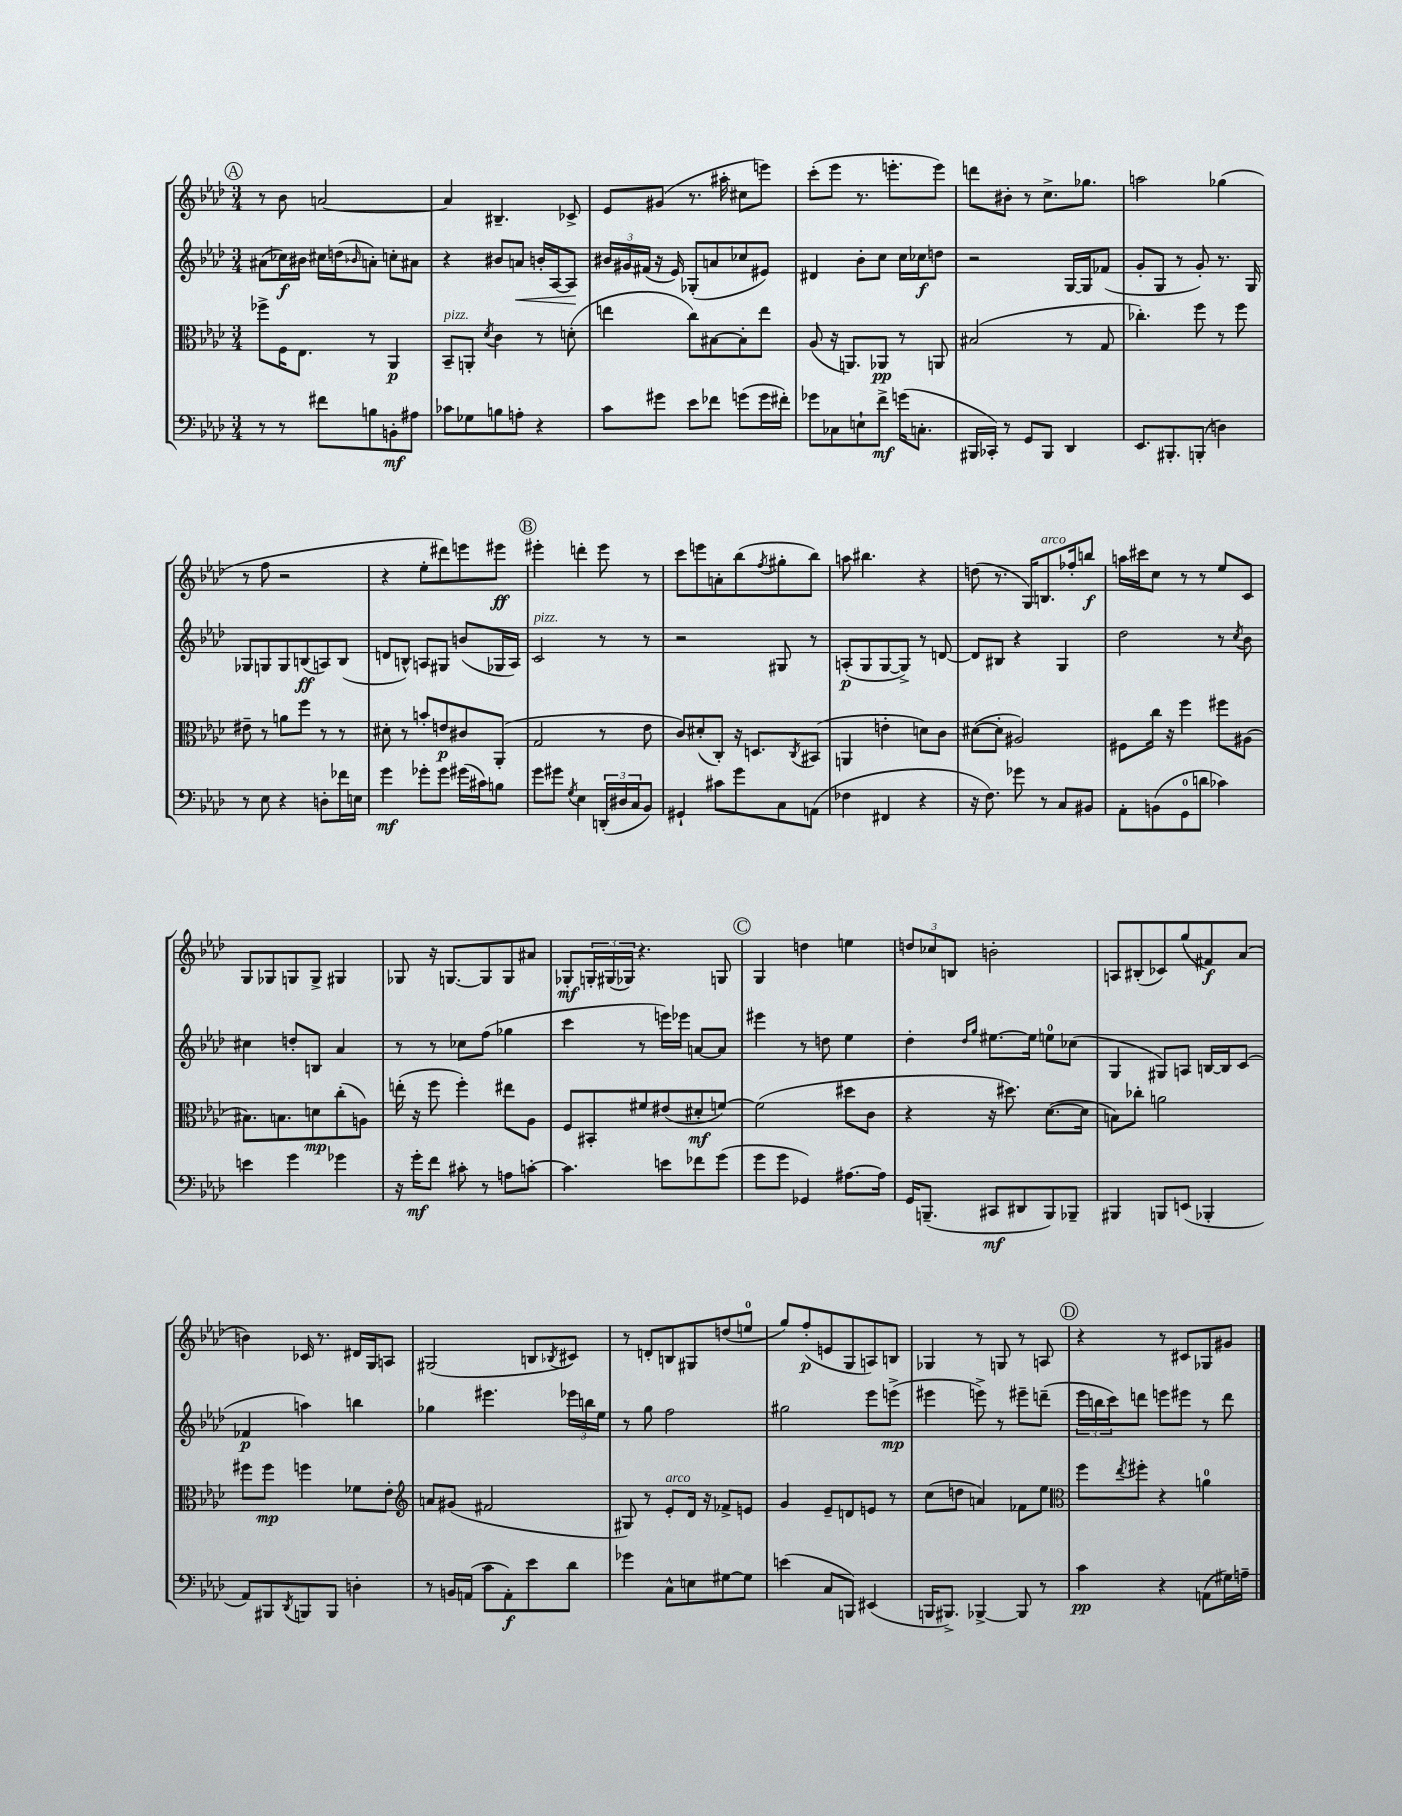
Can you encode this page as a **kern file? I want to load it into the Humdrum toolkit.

**kern	**kern	**kern	**kern
*staff4	*staff3	*staff2	*staff1
*clefF4	*clefC3	*clefG2	*clefG2
*k[b-e-a-d-]	*k[b-e-a-d-]	*k[b-e-a-d-]	*k[b-e-a-d-]
*M3/4	*M3/4	*M3/4	*M3/4
8r	8ff-^	(8a#	8r
8r	16F	16cc-)	8b-
.	8.E-	16b#	.
8f#	.	16cc#	[2a
.	.	(16dd	.
.	.	16qqb-	.
8B	8r	8a')	.
8BB'	4AA-	8cc'	.
8A#	.	8a#	.
=	=	=	=
8c-	8BB-~	4r	4a]
8G-	8AA'	.	.
.	8qd-	.	.
8B	4c	8b#	4.B#~
8A'	.	8a	.
4r	8r	16b'	.
.	.	[16A-	.
.	(8d'	8A-]	8c-^
=	=	=	=
8c	4ee	24b#	8e-
.	.	24g#	.
.	.	(24f#	.
8g#	.	16r	(8g#
.	.	16e-)	.
8e-	8cc)	(8G-'	8.r
8f-	[8B#	8a	.
.	.	.	16aa#'
(8g	8B#']	8cc-	8cc#
16g	8ee	8e#)	8eee)
16f#')	.	.	.
=	=	=	=
8g-	(8A-	4d#	(8ccc'
8C-	16r	.	8eee-
.	8.AA)	.	.
8E`	.	8b-'	8.r
8f^	8AA-	8cc	.
.	.	.	8.eee'
(16g	8r	16cc	.
8.C'	.	16cc-	.
.	8AA	8dd	8eee)
=	=	=	=
16BBB#	(2B#	2r	8ddd
16CC-')	.	.	.
8r	.	.	8b#'
8GG	.	.	8r
8BBB#	.	.	8.cc^
4DD-	8r	[16G	.
.	.	16G]	8.gg-
.	8G	(8f-	.
=	=	=	=
8.EE-	4.cc-')	8g'	2aa
.	.	8G	.
8.BBB#'	.	.	.
.	.	8r	.
(8BBB'	8ff	8g')	.
4D)	8r	8.r	(4gg-
.	8ff	.	.
.	.	16G	.
=	=	=	=
8r	8e#~	8G-	8r
8E-	8r	8G	8ff
4r	8a	8G	2r
.	8ff	(8B	.
8D'	8r	8A)	.
16f-	8r	(8B	.
16E	.	.	.
=	=	=	=
4g	8d#'	8d	4r
.	8r	8B^^)	.
8g-'	8b'	8A	8ee-'
8g-	8e	8G#	8ddd#)
(16g#	8c#	(8b	8eee
16c#)	.	.	.
8B	(8AA-'	16G-	8eee#
.	.	16A)	.
=	=	=	=
8g	2G	2c	4eee#'
8g#	.	.	.
8qG	.	.	.
4E-	.	.	4ddd'
(24DD'	8r	8r	8eee#
24D#	.	.	.
24C	.	.	.
8BB-)	8e-	8r	8r
=	=	=	=
4GG#`	8c)	2r	8ccc
.	(8d#'	.	8eee
8c#	8C')	.	8a'
8g	16r	.	(8bb-
.	8.D	.	.
.	.	.	8qff
8C	.	8G#	8gg#'
.	8qC	.	.
(8AA	(8BB#	8r	8bb-)
=	=	=	=
4F-	4AA	(8A'	8aa
.	.	8G	4.bb#
4FF#	4e'	[8G	.
.	.	8G^])	.
4r	8d)	8r	4r
.	8c	[8d	.
=	=	=	=
16r	([8d#	8d]	(8dd
8.F)	.	.	.
.	8d#']	8B#	8.r
8g-	2A#)	4r	.
.	.	.	16G)
8r	.	.	8.B
8C	.	4G	.
.	.	.	16ff-'
8BB#	.	.	8bb
=	=	=	=
8AA-'	8F#	2dd-	16aa
.	.	.	16ccc#
(8BB	16cc	.	8cc
.	16r	.	.
8GG	4ff	.	8r
8d	.	.	8r
4c-)	8ff#	8r	8ee-
.	.	8qcc	.
.	(8A#	8b-	8c
=	=	=	=
4e	8.B#)	4cc#	8G
.	.	.	8G-
.	8.B	.	.
4g	.	8dd'	8G
.	8d	8B	8G^
4g-	(8cc'	4a-	4G#
.	8A)	.	.
=	=	=	=
16r	(16ee'	8r	8G-
16g'	16r	.	.
8f	8ff	8r	16r
.	.	.	[8.G
8c#'	4ff')	8cc-	.
8r	.	(8ff	8G]
8A	8ee#	4gg-	8G
[8c'	8A-	.	8a#
=	=	=	=
4.c]	8F	4ccc	8G-'
.	8BB#'	.	24G'
.	.	.	(24G#
.	.	.	24G-)
.	8f#	8r	4.r
8e	(8e#	16eee)	.
.	.	16eee-	.
8f-	8d#'	[8a	.
(8g	[8f)	8a]	8G
=	=	=	=
8g	(2f]	4eee#	4G
8g	.	.	.
4GG-)	.	8r	4dd
.	.	8dd	.
[8.A#	8dd#	4ee-	4ee
.	8c	.	.
16A#]	.	.	.
=	=	=	=
16GG	4r	4dd-'	12dd
(8.BBB~	.	.	.
.	.	.	12cc-
.	.	.	12B
.	.	16qqdd-	.
.	.	16qqgg	.
8CC#	16r	[8.ee#	2b'
.	8.dd#)	.	.
8DD#	.	.	.
.	.	16ee#]	.
8BBB)	([8.d-	8ee	.
8BBB-~	.	(8cc-	.
.	16d-]	.	.
=	=	=	=
4BBB#	8B)	4G	8A
.	8cc-'	.	(8B#'
8BBB	2a	8G#)	8c-)
(8EE	.	8A	(8gg
4BBB-'	.	[16B	8f#)
.	.	16B]	.
.	.	(8c	(8a-
=	=	=	=
8AA-)	8ff#	4f-	4b)
8BBB#	8ff#	.	.
8qDD-	.	.	.
8BBB	4ff	4aa)	16c-
.	.	.	8.r
8BBB	.	.	.
4D'	8f-	4bb	16d#
.	.	.	16G
.	8e-'	.	8A
=	=	=	=
*	*clefG2	*	*
8r	8a	4gg-	(2G#
16BB	(8g#	.	.
(16AA	.	.	.
8c	2f#	4.eee#	.
8AA')	.	.	.
8e-	.	.	8B
.	.	.	8qB-
8d-	.	24eee-	8c#)
.	.	24bb	.
.	.	24ee-	.
=	=	=	=
4g-	8G#)	8r	8r
.	8r	8gg	8d'
8C^^	8e-'	2ff	8B
8E	16d-	.	8G#
.	16r	.	.
[8G#	8f-^	.	(8dd
8G#]	8e	.	8ee
=	=	=	=
(4e	4g	2gg#	8gg)
.	.	.	(8ff'
8C	8e-~	.	8e
8BBB)	8d	.	8G
(4EE#	8e	8eee-	8A)
.	8r	(8eee^	8B
=	=	=	=
16BBB	(8cc	4eee#	4G-
8.BBB#^)	.	.	.
.	8dd	.	.
[4BBB-^	4a)	8eee^)	8r
.	.	8r	8G
8BBB-]	8f-	8eee#~	8r
8r	8ee-	(8ddd~	8A
=	=	=	=
*	*clefC3	*	*
4c	8ff	24eee-	4r
.	.	24bb	.
.	.	24ccc)	.
.	8qee-	.	.
.	8ff#'	8ddd	.
4r	4r	8eee	8r
.	.	8eee#	8c#
(8AA	4a	8r	8G-
16G#)	.	8ddd	8g#
16A~	.	.	.
==	==	==	==
*-	*-	*-	*-
